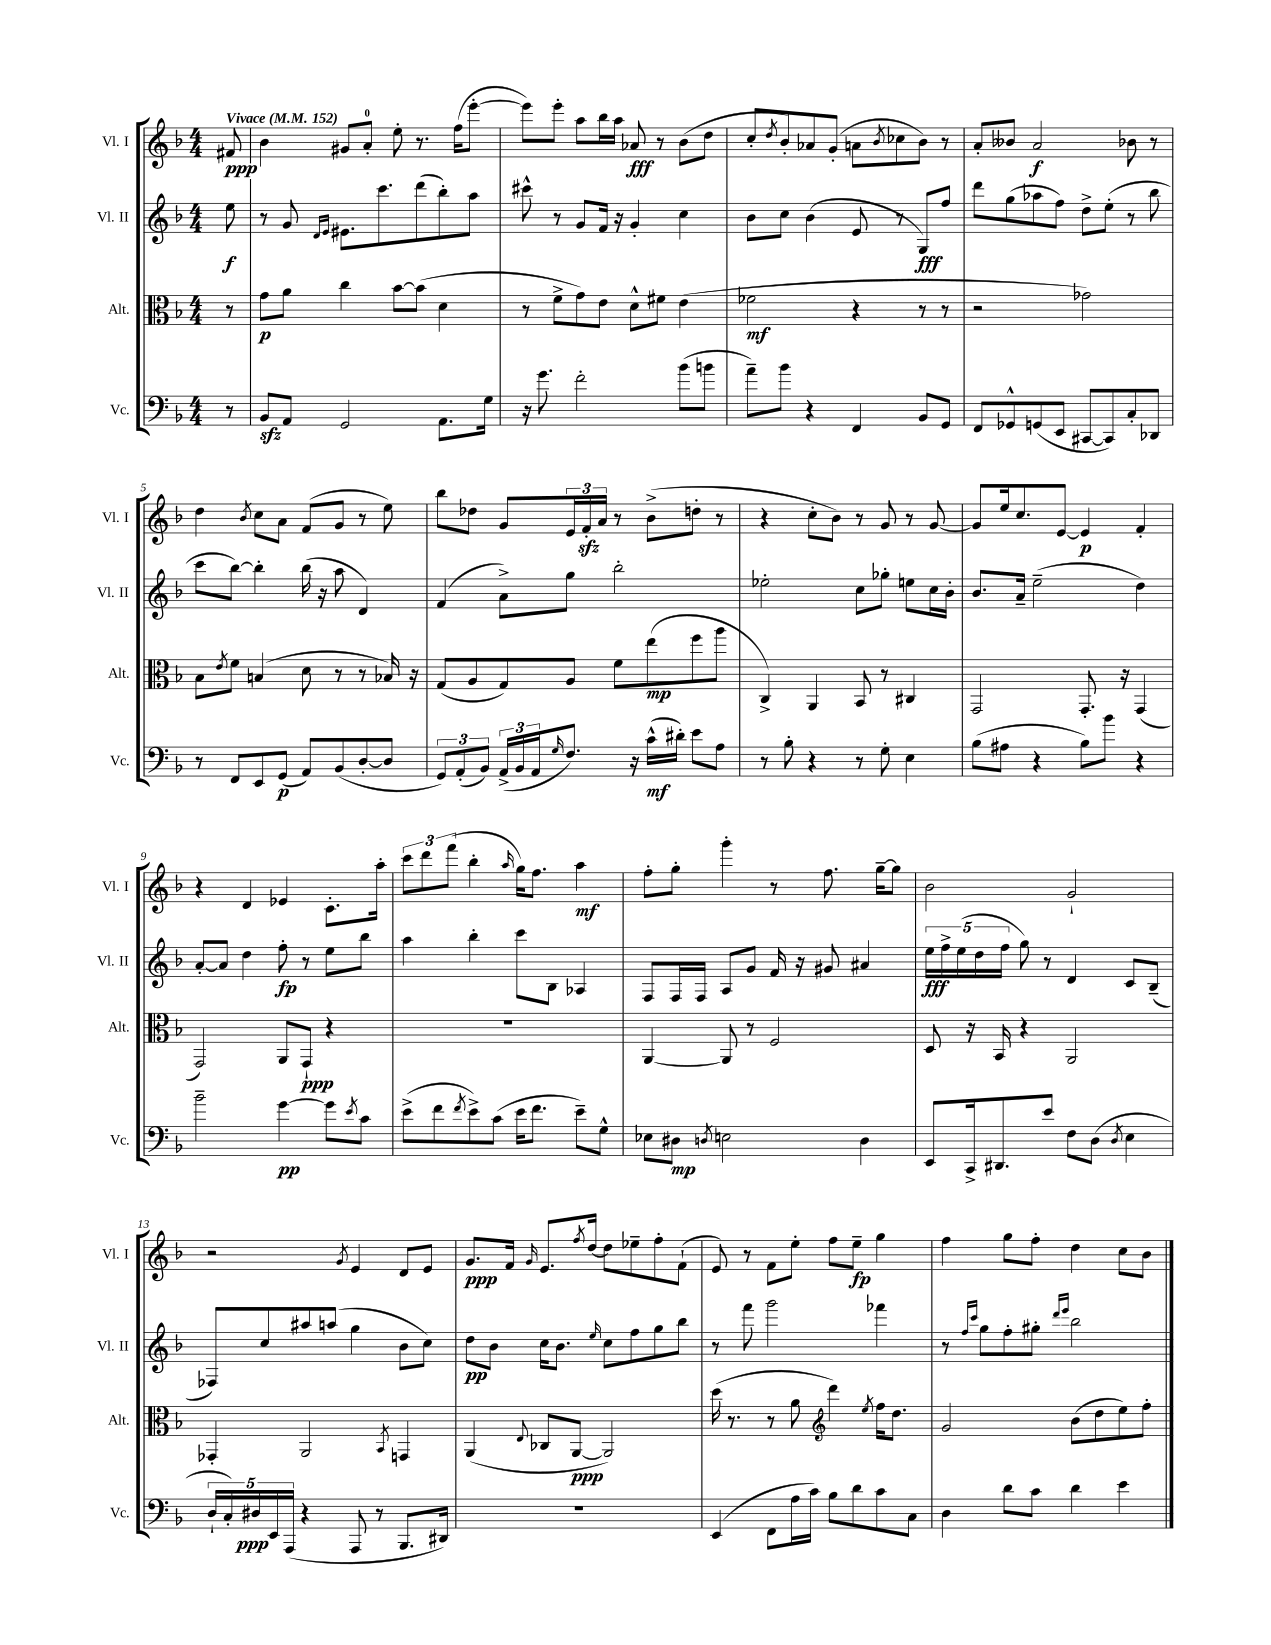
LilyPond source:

<<
\new StaffGroup <<
\new Staff = "s0" \with { instrumentName = "Vl. I" shortInstrumentName = "Vl. I" } {
    \clef treble \key f \major \numericTimeSignature \time 4/4 \partial 8 \tempo "Vivace" 4 = 152
    fis'8\ppp |
    bes'4 gis'8 a'8-0-. e''8-. r8. f''16( e'''8~-. |
    e'''8) e'''8-. a''8 bes''16 a''16 aes'8\fff r8 bes'8( d''8 |
    c''8-. \acciaccatura { d''8 } bes'8-.) aes'8 g'8-.( a'8 \acciaccatura { bes'8 } ces''8 bes'8) r8 |
    a'8-. beses'8 a'2\f bes'8 r8 |
    d''4 \acciaccatura { bes'8 } c''8 a'8 f'8( g'8 r8 e''8) |
    bes''8 des''8 g'8 \tuplet 3/2 { e'16 f'16-.\sfz a'16 } r8 bes'8->( d''8-. r8 |
    r4 c''8-. bes'8) r8 g'8 r8 g'8~ |
    g'8 e''16 c''8. e'8~ e'4\p f'4-. |
    r4 d'4 ees'4 c'8.-. a''16-. |
    \tuplet 3/2 { c'''8 d'''8 f'''8( } bes''4-. \grace { a''16 } g''16) f''8. a''4\mf |
    f''8-. g''8-. g'''4-. r8 f''8. g''16~-- g''8 |
    bes'2 g'2-! |
    r2 \acciaccatura { g'8 } e'4 d'8 e'8 |
    g'8.\ppp f'16 \grace { g'16 } e'8. \acciaccatura { f''8 } d''16~ d''8 ees''8-- f''8-. f'8-!( |
    e'8) r8 f'8 e''8-. f''8 e''8--\fp g''4 |
    f''4 g''8 f''8-. d''4 c''8 bes'8 \bar "|." |
}
\new Staff = "s1" \with { instrumentName = "Vl. II" shortInstrumentName = "Vl. II" } {
    \clef treble \key f \major \numericTimeSignature \time 4/4 \partial 8
    e''8\f |
    r8 g'8 \grace { d'16 e'16 } eis'8. c'''8. d'''8( bes''8-.) a''8 |
    cis'''8-^ r8 g'8 f'16 r16 g'4-. c''4 |
    bes'8 c''8 bes'4( e'8 r8 g8\fff) f''8 |
    d'''8 g''8( aes''8 f''8) d''8-> e''8-.( r8 bes''8 |
    c'''8 bes''8~) bes''4-. bes''16( r16 a''8 d'4) |
    f'4( a'8->) g''8 bes''2-. |
    ees''2-. c''8 ges''8-. e''8 c''16 bes'16-. |
    bes'8. a'16-- e''2--( d''4) |
    a'8~-. a'8 d''4 f''8-.\fp r8 e''8 bes''8 |
    a''4 bes''4-. c'''8 bes8 aes4 |
    f8 f16 f16 a8 g'8 f'16 r16 gis'8 ais'4 |
    \tuplet 5/4 { e''16\fff f''16-> e''16( d''16 f''16 } g''8) r8 d'4 c'8 bes8--( |
    fes8) c''8 ais''8 a''8( g''4 bes'8 c''8) |
    d''8\pp bes'8 c''16 bes'8. \grace { e''16 } c''8 f''8 g''8 bes''8 |
    r8 f'''8 g'''2 fes'''4 |
    r8 \grace { f''16 c'''16 } g''8 f''8-. gis''8-. \grace { d'''16 e'''16 } bes''2 \bar "|." |
}
\new Staff = "s2" \with { instrumentName = "Alt." shortInstrumentName = "Alt." } {
    \clef alto \key f \major \numericTimeSignature \time 4/4 \partial 8
    r8 |
    g'8\p a'8 c''4 bes'8~ bes'8( d'4 |
    r8 f'8-> g'8) e'8 d'8-^ fis'8 e'4( |
    fes'2\mf r4 r8 r8 |
    r2 ges'2) |
    bes8 \acciaccatura { e'8 } f'8 b4( d'8 r8 r8 bes16) r16 |
    g8( a8 g8) a8 f'8 e''8\mp( f''8 a''8 |
    c4->) a,4 bes,8 r8 cis4 |
    g,2 g,8.-. r16 g,4( |
    g,2) a,8 g,8-!\ppp r4 |
    R1 |
    a,4~ a,8 r8 f2 |
    d8 r16 bes,16 r4 a,2 |
    ges,4-. a,2 \acciaccatura { bes,8 } g,4 |
    a,4( \appoggiatura { e8 } ces8 a,8~\ppp a,2) |
    d''16( r8. r8 a'8 \clef treble d'''4) \acciaccatura { e''8 } f''16 d''8. |
    g'2 bes'8( d''8 e''8) f''8-. \bar "|." |
}
\new Staff = "s3" \with { instrumentName = "Vc." shortInstrumentName = "Vc." } {
    \clef bass \key f \major \numericTimeSignature \time 4/4 \partial 8
    r8 |
    bes,8\sfz a,8 g,2 a,8. g16 |
    r16 g'8. f'2-. bes'8( b'8 |
    a'8--) bes'8 r4 f,4 bes,8 g,8 |
    f,8 ges,8-^ g,8( e,8 cis,8~ cis,8) c8-. des,8 |
    r8 f,8 e,8 g,8\p( a,8) bes,8( d8~-. d8 |
    \tuplet 3/2 { g,8) a,8-.( bes,8) } \tuplet 3/2 { a,16->( bes,16 a,16 } \grace { g16 } f8.) r16 c'16-^\mf( dis'16-.) e'8 a8 |
    r8 bes8-. r4 r8 g8-. e4 |
    bes8( ais8 r4 bes8) bes'8 r4 |
    bes'2-- g'4~\pp g'8 \acciaccatura { e'8 } c'8 |
    e'8->( f'8 \acciaccatura { f'8 } e'8->) c'8( e'16 f'8. e'8--) g8-^ |
    ees8 dis8\mp \acciaccatura { d8 } e2 d4 |
    e,8 c,16-> dis,8. e'8 f8 d8( \acciaccatura { d8 } e4 |
    \tuplet 5/4 { d16-! c16-.) dis16\ppp e,16 a,,16( } r4 a,,8 r8 bes,,8. dis,16) |
    R1 |
    e,4( f,8 a16 c'16) bes8 d'8 c'8 c8 |
    d4 d'8 c'8 d'4 e'4 \bar "|." |
}
>>
>>
